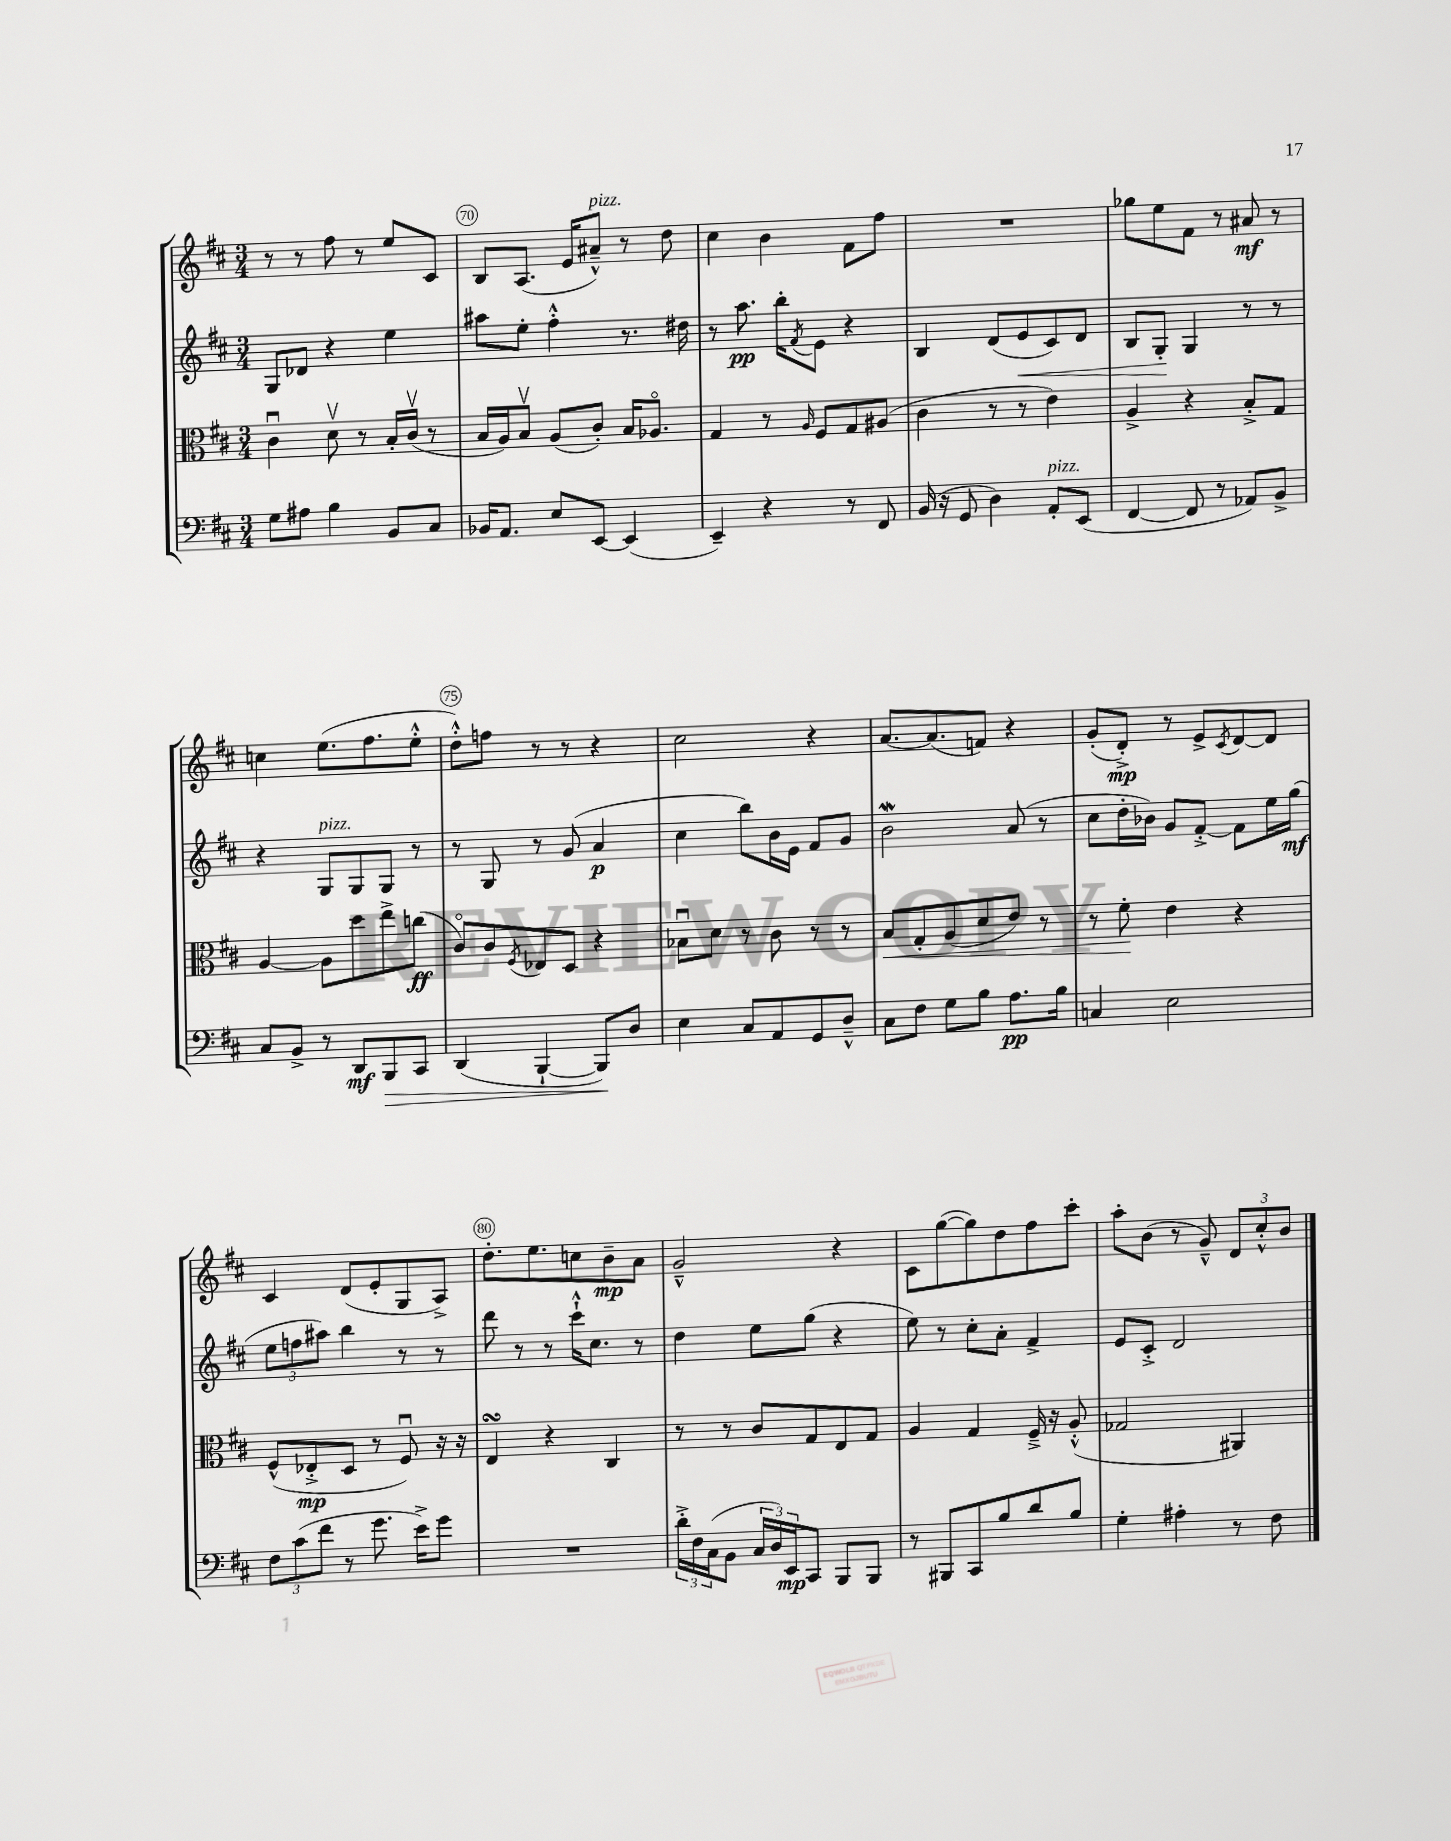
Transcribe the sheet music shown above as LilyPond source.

<<
\new StaffGroup <<
\new Staff = "s0" {
    \clef treble \key d \major \numericTimeSignature \time 3/4
    r8 r8 fis''8 r8 e''8 cis'8 |
    b8 a8.( e'16 ais'8---^^\markup { \italic "pizz." }) r8 d''8 |
    cis''4 b'4 fis'8 fis''8 |
    R2. |
    ges''8 e''8 fis'8 r8 ais'8\mf r8 |
    c''4 e''8.( fis''8. e''8-.-^ |
    d''8-.-^) f''8 r8 r8 r4 |
    cis''2 r4 |
    a'8.~ a'8.( f'8) r4 |
    g'8-.( d'8-.->\mp) r8 e'8-> \acciaccatura { cis'8 } d'8~ d'8 |
    cis'4 d'8( e'8-. g8 a8->) |
    d''8.-. e''8. c''8 b'8--\mp a'8 |
    g'2---^ r4 |
    cis'8 g''8~( g''8) d''8 fis''8 cis'''8-. |
    a''8-. b'8( r8 g'8---^) \tuplet 3/2 { d'8 cis''8-.-^ b'8 } \bar "|." |
}
\new Staff = "s1" {
    \clef treble \key d \major \numericTimeSignature \time 3/4
    g8 des'8 r4 e''4 |
    ais''8 e''8-. fis''4-.-^ r8. dis''16 |
    r8 a''8.\pp b''16-. \acciaccatura { fis'8 } e'8 r4 |
    b4 d'8( e'8\< cis'8) d'8 |
    b8 g8-.\! g4 r8 r8 |
    r4 g8^\markup { \italic "pizz." } g8 g8 r8 |
    r8 g8 r8 g'8( a'4\p |
    cis''4 b''8) b'16 e'16 fis'8 g'8 |
    b'2\mordent a'8( r8 |
    cis''8 d''16-. bes'16) g'8 fis'8~-.-> fis'8 e''16 g''16\mf( |
    \tuplet 3/2 { e''8 f''8 ais''8) } b''4 r8 r8 |
    d'''8 r8 r8 cis'''16-!-^ cis''8. r8 |
    d''4 e''8 g''8( r4 |
    e''8) r8 cis''8-. a'8-. fis'4-> |
    e'8 cis'8-.-> d'2 \bar "|." |
}
\new Staff = "s2" {
    \clef alto \key d \major \numericTimeSignature \time 3/4
    cis'4\downbow d'8\upbow r8 b16-. cis'16\upbow( r8 |
    b16 a16) b8\upbow a8( cis'8-.) b16 aes8.\flageolet |
    g4 r8 \grace { a16 } fis8 g8 ais8( |
    cis'4 r8 r8 e'4) |
    a4-> r4 b8-.-> g8 |
    a4~ a8 d''8 e''8-> c''8\ff( |
    cis'8\flageolet) cis'8 \acciaccatura { fis8 } ees8 d8 r4 |
    bes8\downbow d'8 r8 cis'8 r8 r8 |
    b8\< g8-. a8( d'8 e'8) r8 |
    r8 fis'8-.\! e'4 r4 |
    fis8-^( ees8-.->\mp d8 r8 fis8\downbow) r16 r16 |
    e4\turn r4 cis4 |
    r8 r8 cis'8 g8 e8 g8 |
    a4 g4 fis16---> r16 a8-.-^( |
    ges2 ais,4) \bar "|." |
}
\new Staff = "s3" {
    \clef bass \key d \major \numericTimeSignature \time 3/4
    g8 ais8 b4 b,8 cis8 |
    bes,16 a,8. e8 e,8~ e,4( |
    e,4--) r4 r8 fis,8 |
    b,16( r16 g,8 d4) a,8-.^\markup { \italic "pizz." } e,8( |
    fis,4~ fis,8 r8 aes,8) b,8-> |
    cis8 b,8-> r8 d,8\mf b,,8\> cis,8 |
    d,4( b,,4~-! b,,8\!) d8 |
    e4 cis8 a,8 g,8 d8---^ |
    cis8 fis8 g8 b8 a8.\pp b16 |
    c4 e2 |
    \tuplet 3/2 { fis8 cis'8( fis'8 } r8 g'8. e'16->) g'8 |
    R2. |
    \tuplet 3/2 { d'16-.-> fis16 cis16( } b,8 \tuplet 3/2 { cis16 d16) e,16\mp } cis,8 b,,8 b,,8 |
    r8 bis,,8 cis,8 b8 d'8 b8 |
    g4-. ais4-. r8 fis8 \bar "|." |
}
>>
>>
\layout { \context { \Score currentBarNumber = #69 \override BarNumber.break-visibility = ##(#f #t #t) barNumberVisibility = #(every-nth-bar-number-visible 5) \override BarNumber.stencil = #(make-stencil-circler 0.1 0.3 ly:text-interface::print) } }
